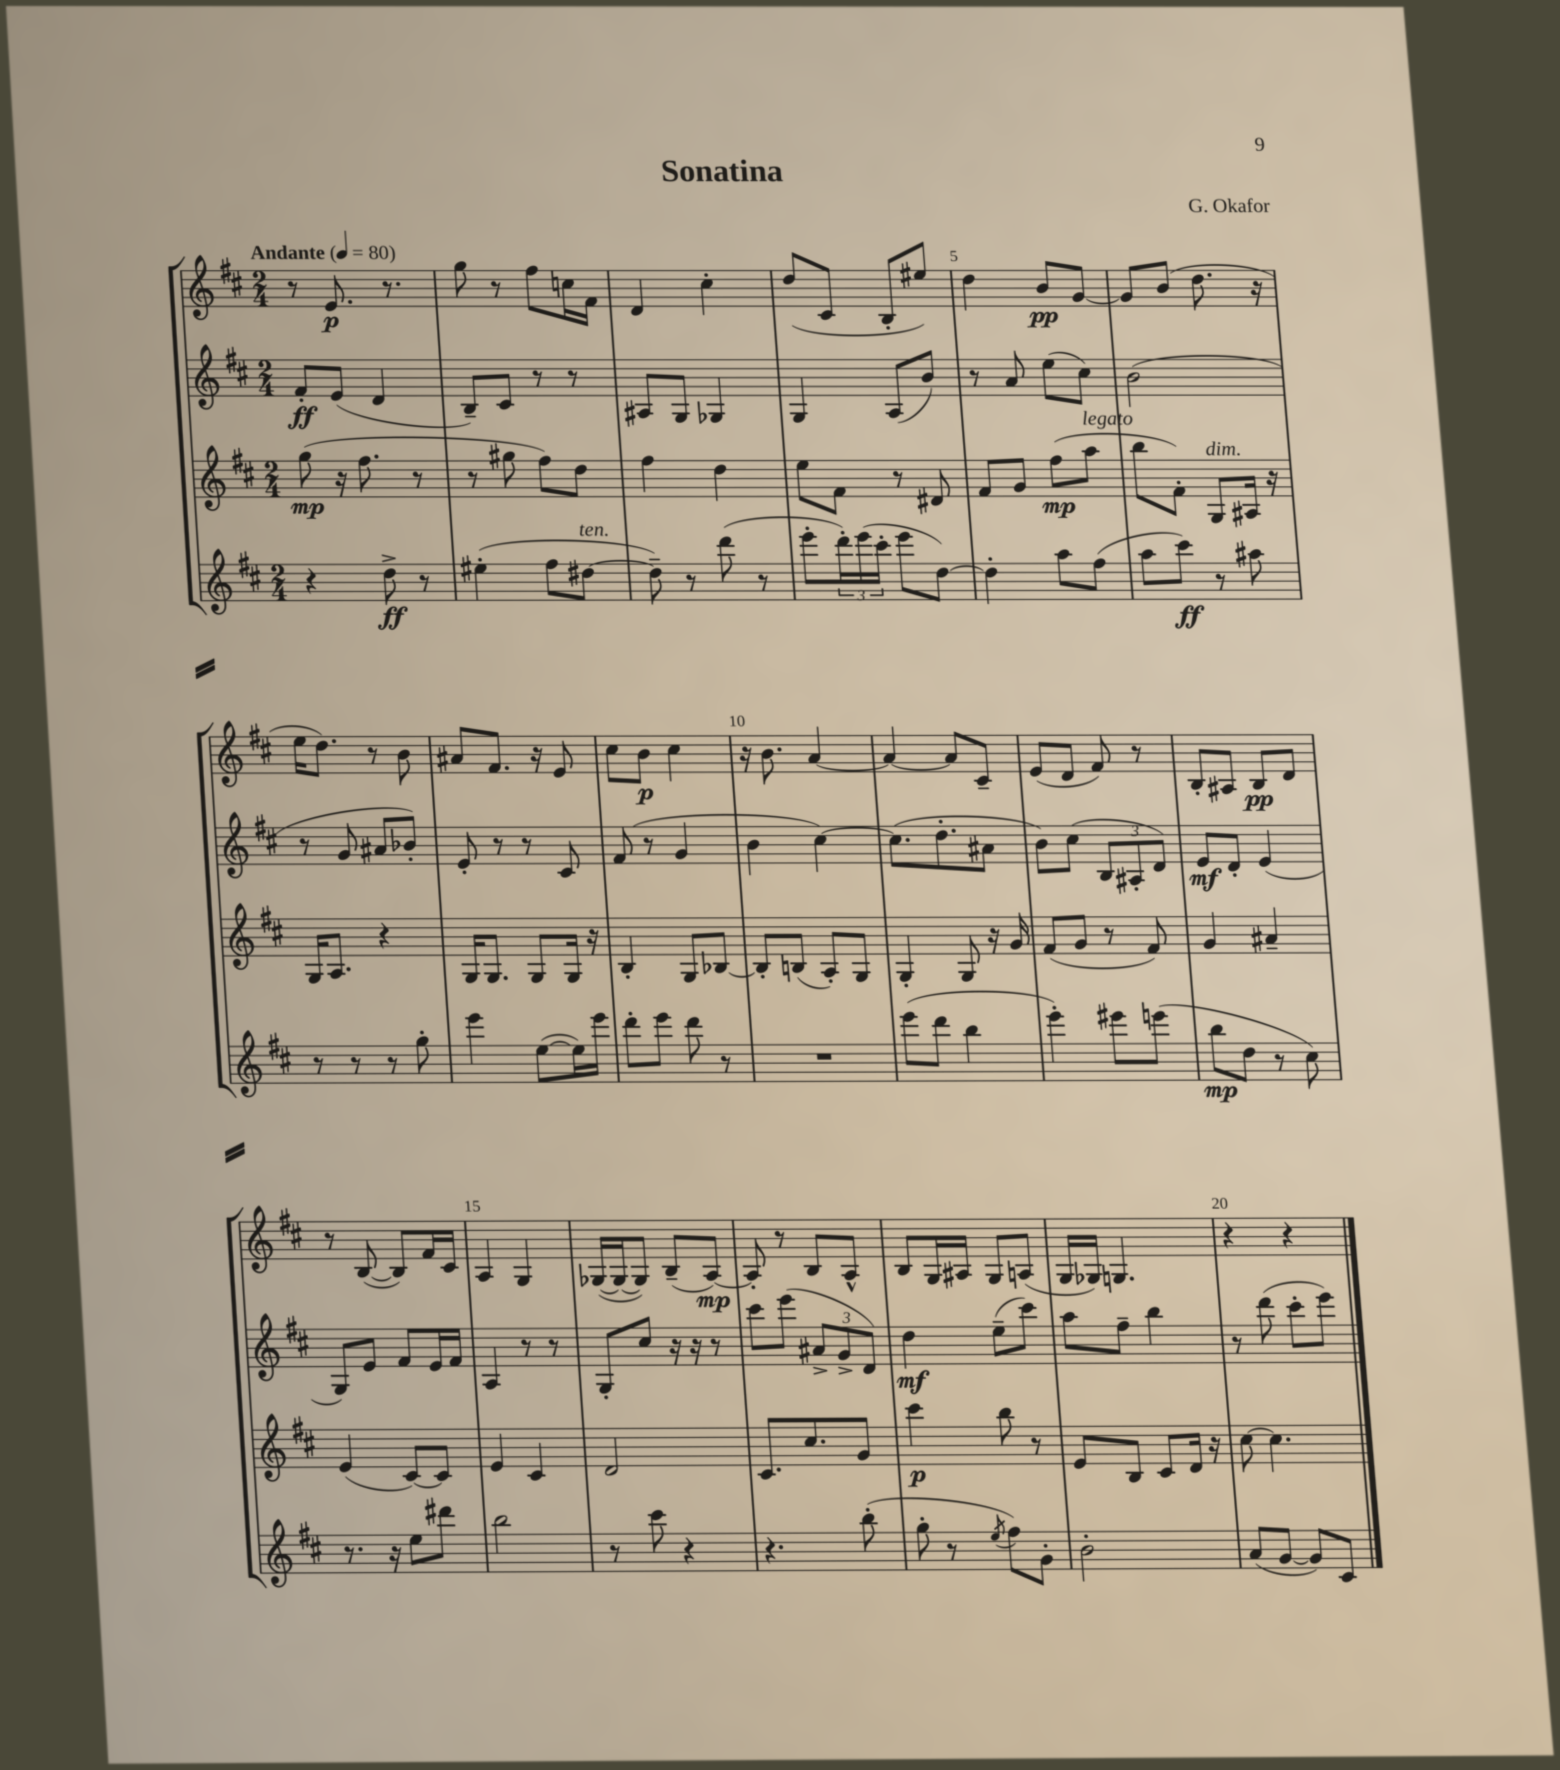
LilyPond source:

\header { title = "Sonatina" composer = "G. Okafor" }
<<
\new StaffGroup <<
\new Staff = "s0" {
    \clef treble \key d \major \numericTimeSignature \time 2/4 \tempo "Andante" 4 = 80
    r8 e'8.\p r8. |
    g''8 r8 fis''8 c''16 fis'16 |
    d'4 cis''4-. |
    d''8( cis'8 b8-. eis''8) |
    d''4 b'8\pp g'8~ |
    g'8 b'8( d''8. r16 |
    e''16 d''8.) r8 b'8 |
    ais'8 fis'8. r16 e'8 |
    cis''8 b'8\p cis''4 |
    r16 b'8. a'4~ |
    a'4~ a'8 cis'8-- |
    e'8( d'8 fis'8) r8 |
    b8-. ais8 b8\pp d'8 |
    r8 b8~( b8) fis'16 cis'16 |
    a4 g4 |
    ges16~( ges16~ ges8) b8--( a8~\mp) |
    a8-. r8 b8 a8-^ |
    b8 g16 ais16 g8 a8( |
    g16 ges16) g4. |
    r4 r4 \bar "|." |
}
\new Staff = "s1" {
    \clef treble \key d \major \numericTimeSignature \time 2/4
    fis'8-.\ff e'8( d'4 |
    b8--) cis'8 r8 r8 |
    ais8 g8 ges4 |
    g4 a8( b'8) |
    r8 a'8 e''8( cis''8) |
    b'2( |
    r8 g'8 ais'8 bes'8-.) |
    e'8-. r8 r8 cis'8 |
    fis'8( r8 g'4 |
    b'4 cis''4~) |
    cis''8.( d''8.-. ais'8 |
    b'8) cis''8( \tuplet 3/2 { b8 ais8-. d'8) } |
    e'8\mf d'8-. e'4( |
    g8) e'8 fis'8 e'16 fis'16 |
    a4 r8 r8 |
    g8-. cis''8 r16 r16 r8 |
    cis'''8 e'''8( \tuplet 3/2 { ais'8-> g'8-> d'8) } |
    d''4\mf e''8--( cis'''8) |
    a''8 fis''8-- b''4 |
    r8 d'''8( cis'''8-. e'''8) \bar "|." |
}
\new Staff = "s2" {
    \clef treble \key d \major \numericTimeSignature \time 2/4
    g''8\mp( r16 fis''8. r8 |
    r8 gis''8 fis''8) d''8 |
    fis''4 d''4 |
    e''8 fis'8 r8 dis'8 |
    fis'8 g'8 fis''8\mp( a''8^\markup { \italic "legato" } |
    b''8 fis'8-.) g8^\markup { \italic "dim." } ais16 r16 |
    g16 a8. r4 |
    g16 g8. g8 g16 r16 |
    b4-. g8 bes8~ |
    bes8-. b8( a8-.) g8 |
    g4-. g8 r16 g'16 |
    fis'8( g'8 r8 fis'8) |
    g'4 ais'4-- |
    e'4( cis'8~) cis'8 |
    e'4 cis'4 |
    d'2 |
    cis'8. cis''8. g'8 |
    cis'''4\p b''8 r8 |
    e'8 b8 cis'8 d'16 r16 |
    cis''8~ cis''4. \bar "|." |
}
\new Staff = "s3" {
    \clef treble \key d \major \numericTimeSignature \time 2/4
    r4 d''8->\ff r8 |
    eis''4-.( fis''8 dis''8~^\markup { \italic "ten." } |
    dis''8--) r8 d'''8( r8 |
    e'''8-. \tuplet 3/2 { d'''16-.) e'''16( cis'''16-. } e'''8 d''8~) |
    d''4-. a''8 fis''8( |
    a''8 cis'''8\ff) r8 ais''8 |
    r8 r8 r8 g''8-. |
    e'''4 e''8~( e''16) e'''16 |
    d'''8-. e'''8 d'''8 r8 |
    R2 |
    e'''8( d'''8 b''4 |
    e'''4-.) eis'''8 e'''8( |
    b''8\mp d''8 r8 cis''8) |
    r8. r16 e''8 dis'''8 |
    b''2 |
    r8 cis'''8 r4 |
    r4. b''8-.( |
    g''8-. r8 \acciaccatura { e''8 } fis''8) g'8-. |
    b'2-. |
    a'8( g'8~ g'8) cis'8 \bar "|." |
}
>>
>>
\layout { \context { \Score \override BarNumber.break-visibility = ##(#f #t #t) barNumberVisibility = #(every-nth-bar-number-visible 5) } }
